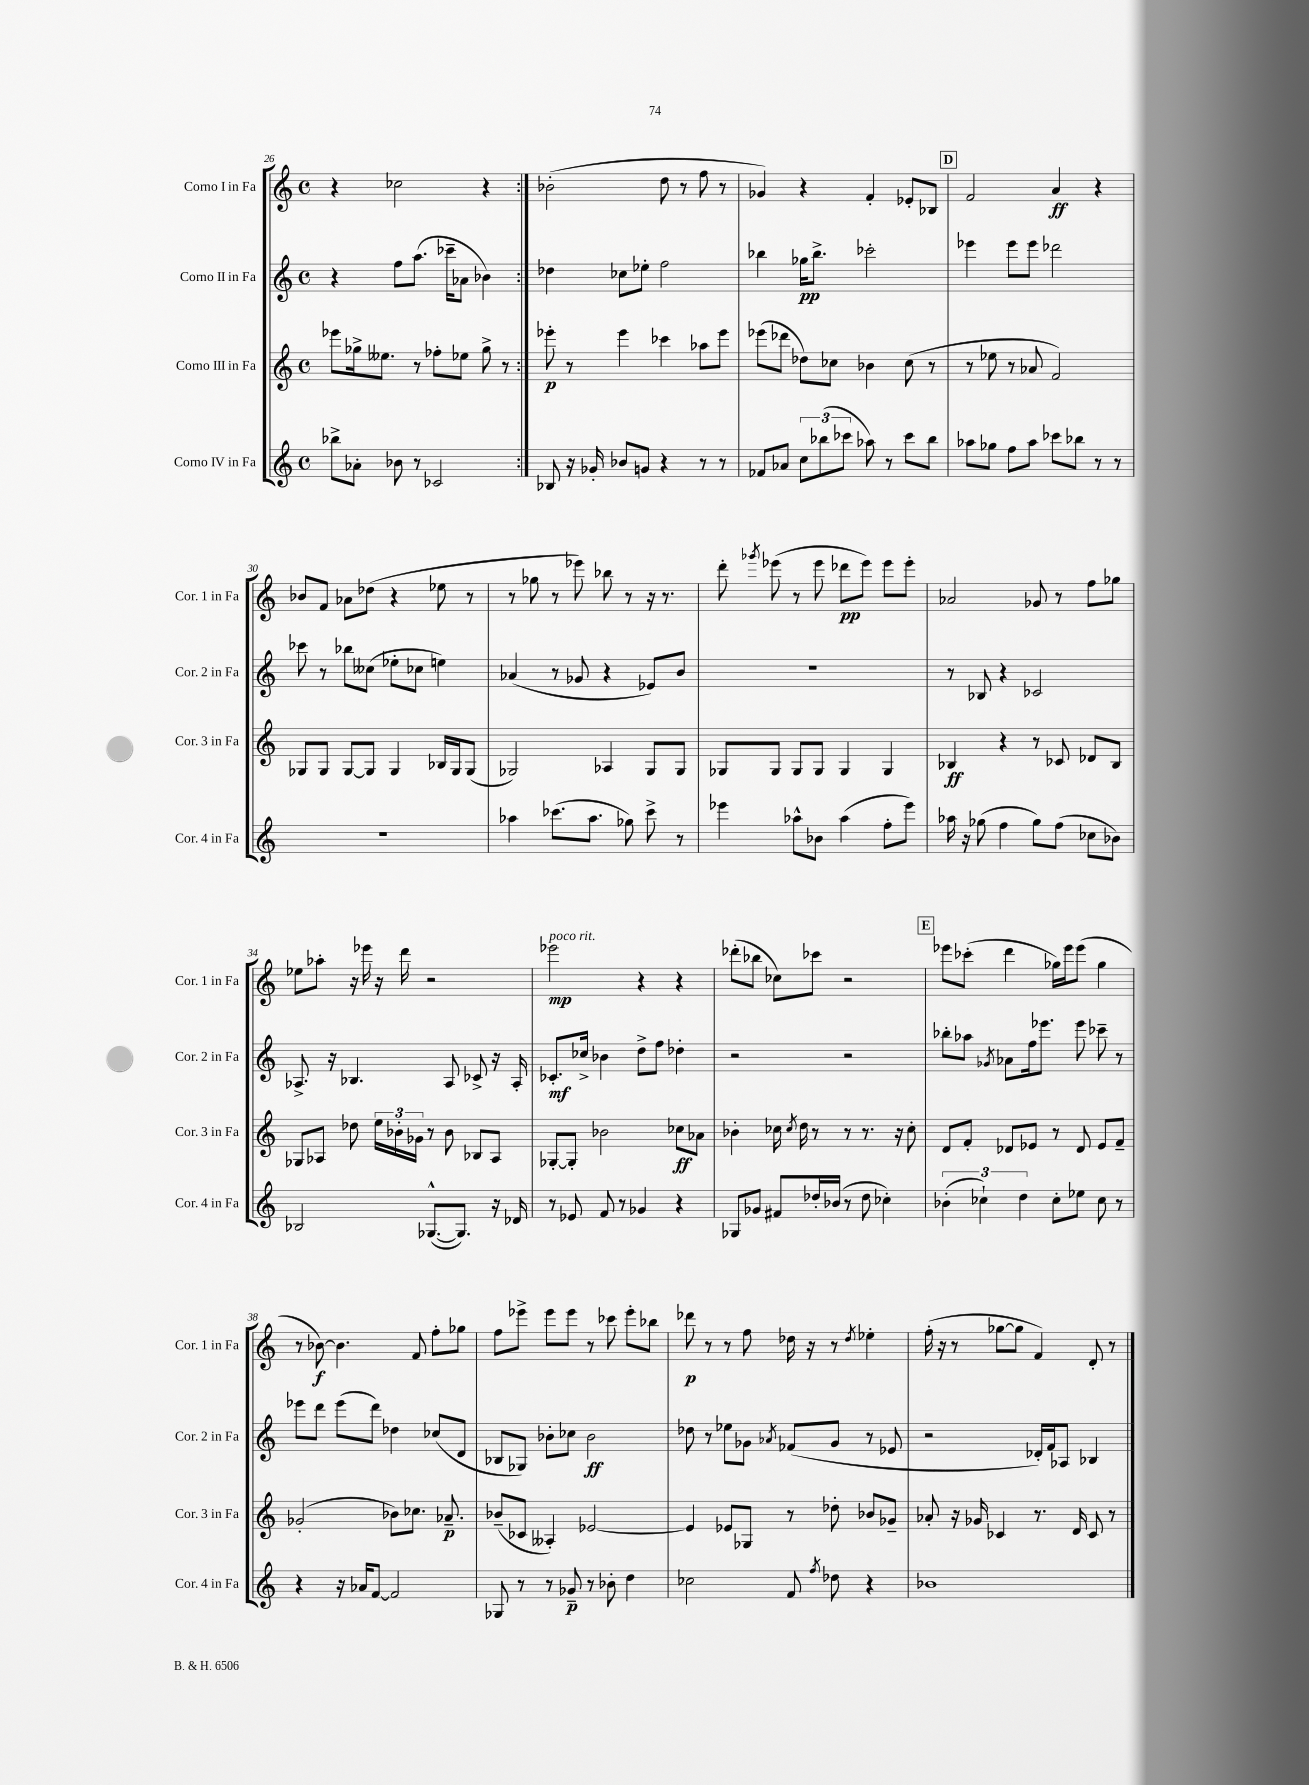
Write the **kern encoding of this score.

**kern	**kern	**kern	**kern
*staff4	*staff3	*staff2	*staff1
*clefG2	*clefG2	*clefG2	*clefG2
*k[]	*k[]	*k[]	*k[]
*M4/4	*M4/4	*M4/4	*M4/4
*met(c)	*met(c)	*met(c)	*met(c)
8bb-^	8eee-	4r	4r
8a-'	16gg-^	.	.
.	8.ee--	.	.
8b-	.	8ff	2cc-
8r	8r	(8.aa	.
2c-	8ff-'	.	.
.	.	16ccc-~	.
.	8ee-	8a-	.
.	8gg-^	4b-)	4r
.	8r	.	.
=:|!	=:|!	=:|!	=:|!
8B-	8eee-'	4dd-	(2b-'
16r	8r	.	.
16g-'	.	.	.
8b-	4eee-	8cc-	.
8g	.	8ee-'	.
4r	4ccc-	2ff	8dd
.	.	.	8r
8r	8aa-	.	8ff
8r	8eee-	.	8r
=	=	=	=
8f-	(8eee-	4bb-	4g-)
8a-	8ddd-	.	.
12cc	8dd-)	16gg-	4r
.	.	8.bb-^	.
(12bb-	.	.	.
.	8cc-	.	.
12ccc-	.	.	.
8aa-)	4b-	2ccc-'	4f'
8r	.	.	.
8ccc-	(8cc-	.	8e-'
8bb-	8r	.	8B-
=	=	=	=
8aa-	8r	4eee-	2f
8gg-	8ee-	.	.
8ff	8r	8eee-	.
8aa-	8a-	8eee-	.
8ccc-	2f)	2ddd-	4a
8bb-	.	.	.
8r	.	.	4r
8r	.	.	.
=	=	=	=
1r	8G-	8ccc-	8b-
.	8G-	8r	8f
.	[8G-	8bb-	8a-
.	8G-]	(8cc--	(8dd-
.	4G-	8ee-'	4r
.	.	8cc-	.
.	16B-	4ee)	8ee-
.	16G-	.	.
.	(8G-	.	8r
=	=	=	=
4aa-	2G-)	(4a-	8r
.	.	.	8gg-
(8.ccc-	.	8r	8r
.	.	8g-	8eee-)
8.aa-	.	.	.
.	4A-	4r	8bb-
8gg-)	.	.	8r
8ccc-^	8G-	8e-)	16r
.	.	.	8.r
8r	8G-	8b	.
=	=	=	=
4eee-	8G-	1r	8ddd'
.	.	.	8qggg-
.	8G-	.	(8eee-
8aa-^^	8G-	.	8r
8b-	8G-	.	8eee-
(4aa-	4G-	.	8ddd-
.	.	.	8eee-)
8ff'	4G-	.	8eee-
8eee-)	.	.	8eee-'
=	=	=	=
16aa-	4B-	8r	2a-
16r	.	.	.
(8gg-	.	8B-	.
4ff	4r	4r	.
8gg-)	8r	2c-	8g-
(8ff	8c-	.	8r
8cc-	8d-	.	8ff
8b-)	8B-	.	8gg-
=	=	=	=
2B-	8G-	8.A-^	8ee-
.	8A-	.	8aa-'
.	.	16r	.
.	8dd-	4.B-	16r
.	.	.	16eee-
.	24ee	.	16r
.	24b-'	.	.
.	.	.	16ddd
.	24g-	.	.
([8.G-^^	8r	.	2r
.	8b-	8A-	.
8.G-])	.	.	.
.	8B-	8c-^	.
16r	8A-	16r	.
16d-	.	16A-'	.
=	=	=	=
8r	[8G-'	8.c-'	2eee-
8e-	8G-']	.	.
.	.	16cc-^	.
8f	2b-	4b-	.
8r	.	.	.
4g-	.	8dd^	4r
.	.	8ff	.
4r	8cc-	4dd-'	4r
.	8a-	.	.
=	=	=	=
8G-	4b-'	2r	(8ddd-'
8g-	.	.	8bb-
8f#	16cc-	.	8cc-)
.	8qcc-	.	.
.	16dd	.	.
16dd-'	8r	.	8ccc-
(16b-	.	.	.
8r	8r	2r	2r
8dd-	8.r	.	.
4cc-')	.	.	.
.	16r	.	.
.	8cc-'	.	.
=	=	=	=
(6b-'	8d	8bb-'	8eee-
.	8f'	8aa-	(8ccc-'
6cc-`)	.	.	.
.	.	8qg-	.
.	8d-	8a-	4ddd
6dd	.	.	.
.	8e-	16ff	.
.	.	8.eee-	.
8cc-'	8r	.	16gg-)
.	.	.	16eee-
8ee-	8d-	8eee-	(8eee-
8cc-	8e-	8ccc-~	4gg-
8r	8f~	8r	.
=	=	=	=
4r	(2g-'	8eee-	8r
.	.	8ddd	[8b-)
16r	.	(8eee-	4.b-]
16a-	.	.	.
[8f	.	8ddd)	.
2f]	8b-)	4dd-	.
.	8.cc-	.	8f
.	.	(8cc-	8ff'
.	8.a-~	.	.
.	.	8d	8gg-
=	=	=	=
8G-	(8b-~	8B-	8ff
8r	8c-	8G-)	8eee-^
8r	4A--')	8b-'	8eee-
8g-~	.	8cc-	8eee-
8r	[2e-	2b-	8r
8b-'	.	.	8ccc-
4dd	.	.	8eee-'
.	.	.	8bb-
=	=	=	=
2cc-	4e-]	8dd-	8ddd-
.	.	8r	8r
.	8e-	8ee-	8r
.	8G-	8g-	8ff
.	.	8qa-	.
8f	8r	(8f-	16dd-
.	.	.	16r
8qff	.	.	.
8dd-	8dd-'	8g-	8r
.	.	.	8qdd-
4r	8b-	8r	4ee-'
.	8g-~	8e-	.
=	=	=	=
1b-	8a-'	2r	(16ff'
.	.	.	16r
.	16r	.	8r
.	16g-	.	.
.	4c-	.	[8gg-
.	.	.	8gg-]
.	8.r	16d-')	4f)
.	.	16f	.
.	.	8A-	.
.	16d	.	.
.	8c-	4B-	8d'
.	8r	.	8r
==	==	==	==
*-	*-	*-	*-
